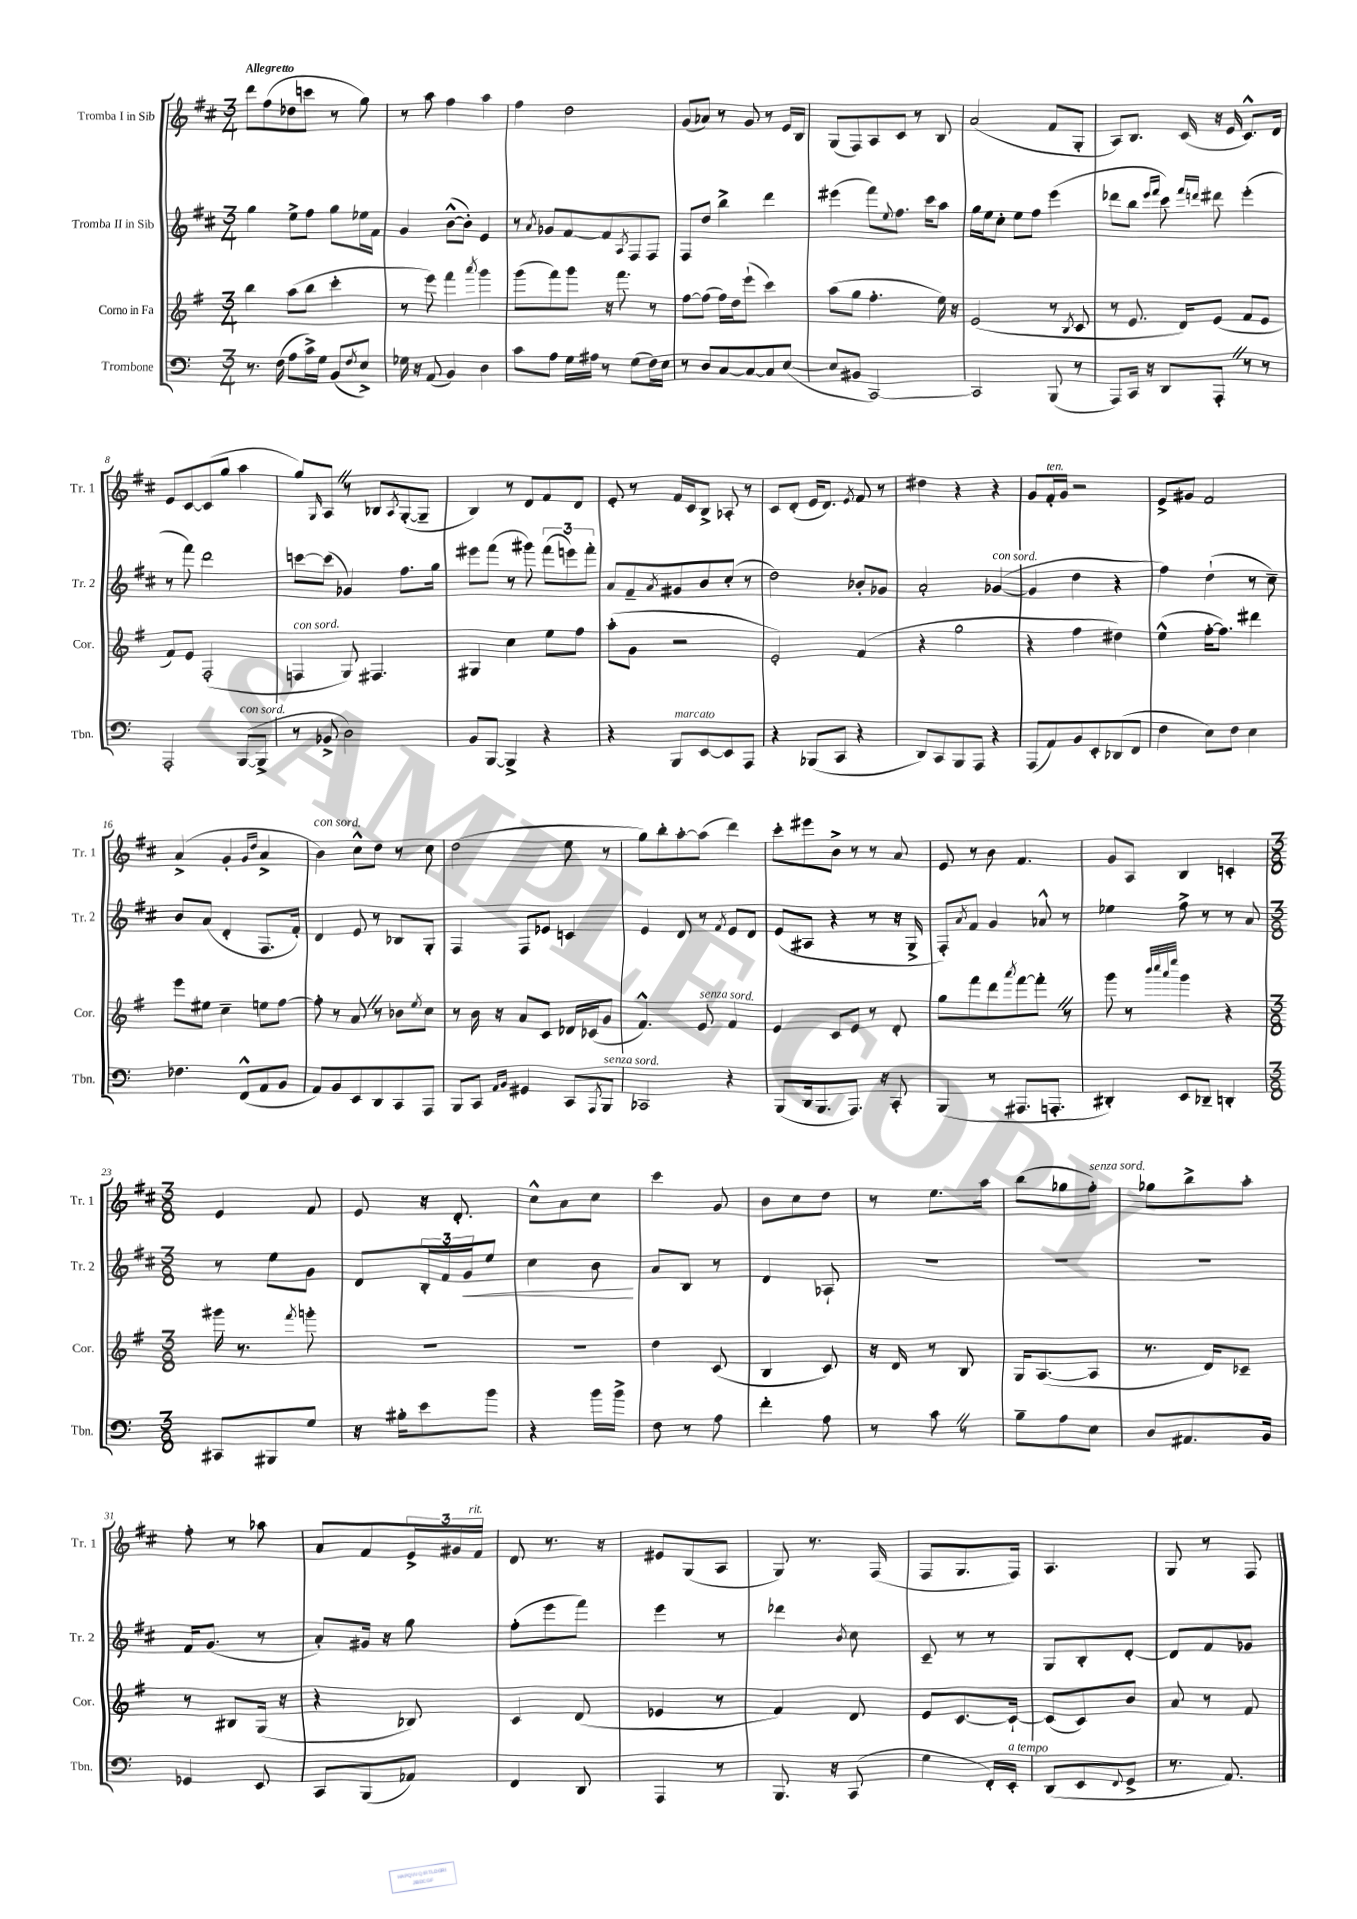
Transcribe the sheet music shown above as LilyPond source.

<<
\new StaffGroup <<
\new Staff = "s0" \with { instrumentName = "Tromba I in Sib" shortInstrumentName = "Tr. 1" } {
    \clef treble \key d \major \numericTimeSignature \time 3/4 \tempo "Allegretto"
    d'''8 fis''8( des''8 c'''8 r8 g''8) |
    r8 a''8 fis''4 a''4 |
    fis''4 d''2 |
    g'8( aes'8) r8 g'8 r8 e'16 b16 |
    g8( fis8) a8 cis'8 r8 b8 |
    a'2( fis'8 g8-. |
    a8) b8. cis'16( r16 e'16 cis'8.-^) d'16 |
    e'8 cis'8~ cis'8( g''8 a''4 |
    g''8) \grace { g16 } a8 \once \override BreathingSign.text = \markup { \musicglyph "scripts.caesura.straight" } \breathe r8 bes8 \acciaccatura { a8 } g8~-.( g8-- |
    b4) r8 d'8 fis'8 d'8 |
    e'8-. r8 fis'16 cis'16 b8-> aes8-. r8 |
    cis'8 d'8-.( e'16 d'8.) \acciaccatura { e'8 } fis'8 r8 |
    dis''4 r4 r4 |
    g'8 fis'16-.^\markup { \italic "ten." } g'16 r2 |
    e'8-> gis'8 fis'2 |
    a'4->( g'4-. \grace { g'16 d''16 } a'4-> |
    b'4^\markup { \italic "con sord." }) cis''8-^ d''8 r8 cis''8 |
    d''2( e''8 r8 |
    g''8) b''8-. a''8~-. a''8( d'''4) |
    cis'''8-. eis'''8 b'8-> r8 r8 a'8 |
    e'8 r8 b'8 fis'4. |
    g'8 a8 b4 c'4-. |
    \numericTimeSignature \time 3/8 e'4 fis'8 |
    e'8 r16 d'8.-. |
    cis''8-^ a'8 cis''8 |
    cis'''4 g'8 |
    b'8 cis''8 d''8 |
    r8 e''8. a''16 |
    b''8( ges''8 fis''8-.^\markup { \italic "senza sord." }) |
    ges''8 b''8-> a''8-. |
    fis''8-. r8 aes''8 |
    a'8 fis'8 \tuplet 3/2 { e'16-> gis'16 fis'16^\markup { \italic "rit." } } |
    d'8 r8. r16 |
    eis'8 g8( a8 |
    g8) r8. fis16( |
    fis8 g8. fis16) |
    a4. |
    g8 r8 fis8 \bar "|." |
}
\new Staff = "s1" \with { instrumentName = "Tromba II in Sib" shortInstrumentName = "Tr. 2" } {
    \clef treble \key d \major \numericTimeSignature \time 3/4
    g''4 e''8-> fis''8 g''8 ees''16 fis'16 |
    g'4 b'8~-^( b'8-.) e'4 |
    r8 \acciaccatura { a'8 } ges'8 fis'8~ fis'8 \acciaccatura { a8 } fis8 fis8 |
    fis8 d''8 b''4-> d'''4 |
    eis'''4( fis'''8) \appoggiatura { e''8 } fis''8. cis'''16 a''8 |
    g''16 e''16 cis''8-. e''8 fis''8 e'''4( |
    des'''8 b''8 \grace { e'''16 fis'''16 } cis'''8) \grace { fis'''16 d'''16 } dis'''8 e'''4-.( |
    r8 fis'''8) d'''2 |
    c'''8~ c'''8( ges'4) fis''8. g''16 |
    eis'''8 fis'''8( r8 gis'''8) \tuplet 3/2 { fis'''8( e'''8) fis'''8-. } |
    a'8 fis'8-- \acciaccatura { a'8 } gis'8 b'8 cis''8-.( r8 |
    d''2) bes'8-. ges'8 |
    a'2-. ges'4~^\markup { \italic "con sord." }( |
    ges'4 d''4 r4 |
    fis''4) d''4-!( r8 cis''8--) |
    b'8 a'8( d'4-. fis8. fis'16-.) |
    d'4 e'8 r8 bes8 g8-. |
    fis4 fis8 ees'8 c'4 |
    e'4 d'8 r8 \acciaccatura { fis'8 } e'8 d'8 |
    e'8( ais8 r4 r8 r16 g16-> |
    fis8-.) \acciaccatura { a'8 } fis'8 g'4 aes'8-^ r8 |
    ees''4 fis''8-> r8 r8 a'8 |
    \numericTimeSignature \time 3/8 r8 e''8 g'8 |
    d'8 \tuplet 3/2 { b16-. fis'16 g'16\< } e''8 |
    cis''4 b'8\! |
    a'8 b8 r8 |
    d'4 aes8-! |
    R4. |
    R4. |
    R4. |
    fis'16 g'8.( r8 |
    a'8-.) gis'16 r16 g''8 |
    fis''8-.( e'''8 fis'''8) |
    e'''4 r8 |
    des'''4 \acciaccatura { b'8 } cis''8 |
    cis'8-- r8 r8 |
    g8 b8-. d'8~-. |
    d'8 fis'8 ges'8 \bar "|." |
}
\new Staff = "s2" \with { instrumentName = "Corno in Fa" shortInstrumentName = "Cor." } {
    \clef treble \key g \major \numericTimeSignature \time 3/4
    b''4 a''8( b''8 c'''4-. |
    r8 e'''8) fis'''4 \acciaccatura { a'''8 } g'''4 |
    g'''8( fis'''8) g'''8 r16 fis'''8. r8 |
    fis''8~ fis''8( fis''16) d''16 e'''8-!( c'''4) |
    a''8( g''8 fis''4.-. e''16) r16 |
    e'2( r8 \acciaccatura { b8 } c'8 |
    r8 e'8. d'16) e'8( fis'8 e'8 |
    fis'8) e'8 fis2-.( |
    f4^\markup { \italic "con sord." } g8) fis4. |
    gis4 c''4 e''8 fis''8 |
    a''8-.( g'8 r2 |
    e'2-.) fis'4( |
    r4 g''2 |
    r4 fis''4 dis''4) |
    e''4-^( fis''16~-. fis''8.) dis'''4 |
    e'''8 eis''8 c''4-- e''8 fis''8~ |
    fis''8-. r8 a'8 \once \override BreathingSign.text = \markup { \musicglyph "scripts.caesura.straight" } \breathe r8 bes'8 \acciaccatura { e''8 } c''8 |
    r8 b'16 r16 a'8 c'8 des'16 ces'16( g'8 |
    fis'4.-^) e'8^\markup { \italic "senza sord." } fis'4 |
    e'4 c'8 e'8 r8 d'8-. |
    g''8 fis'''8 d'''8 \acciaccatura { a'''8 } fis'''8~ fis'''8-. \once \override BreathingSign.text = \markup { \musicglyph "scripts.caesura.straight" } \breathe r8 |
    g'''8 r8 \grace { b'''32 c''''32 a'''32 e''''32 } g'''4 r4 |
    \numericTimeSignature \time 3/8 gis'''16 r8. \acciaccatura { fis'''8 } g'''8-. |
    R4. |
    R4. |
    d''4 c'8( |
    b4 c'8) |
    r16 d'16 r8 b8 |
    g16 a8.~( a8 |
    r8. d'16) ces'8-- |
    r8 bis8 g16( r16 |
    r4 bes8) |
    c'4 d'8( |
    ees'4 r8 |
    fis'4) d'8 |
    e'8 c'8.~ c'16~-! |
    c'8( c'8) b'8 |
    a'8 r8 fis'8 \bar "|." |
}
\new Staff = "s3" \with { instrumentName = "Trombone" shortInstrumentName = "Tbn." } {
    \clef bass \key c \major \numericTimeSignature \time 3/4
    r8. f16( a8 c'16->) g16 b,8( \acciaccatura { f8 } e8->) |
    ges16 r16 a,8( b,4) d4 |
    c'8 a8 g16 ais16 r8 g8( f16) e16 |
    r8 d8 c8~ c8~ c8 e8~( |
    e8 bis,8 c,2~) |
    c,2 b,,8( r8 |
    a,,8) c,16 r16 d,8 a,,8-. \once \override BreathingSign.text = \markup { \musicglyph "scripts.caesura.straight" } \breathe r8 r8 |
    a,,2-. b,,8~^\markup { \italic "con sord." }( b,,8-> |
    r8 bes,8-> d2) |
    b,8 b,,8~ b,,4-> r4 |
    r4 b,,8^\markup { \italic "marcato" } e,8~ e,8 a,,8 |
    r4 bes,,8( c,8 r4 |
    d,8) c,8 b,,8 a,,8 r4 |
    a,,8( a,8) b,8 e,8-. des,8( f,8 |
    f4 e8) f8 e4 |
    fes4. f,8-^( a,8 b,8 |
    a,8) b,8 e,8 d,8 c,8 a,,8 |
    b,,8 c,8 \grace { a,16 b,16 } gis,4 c,8 \acciaccatura { a,,8 } b,,8^\markup { \italic "senza sord." } |
    ces,2 r4 |
    b,,8( d,16 b,,8. a,,8.) r16 c,8-. |
    b,,4( r8 ais,,8. a,,8.-. |
    dis,4-.) e,8 des,8-- d,4-. |
    \numericTimeSignature \time 3/8 cis,8 bis,,8 g8 |
    r16 bis16-. e'8 b'8 |
    r4 b'16 b'16-> |
    f8 r8 a8 |
    f'4-. a8 |
    r8 c'8 \once \override BreathingSign.text = \markup { \musicglyph "scripts.caesura.straight" } \breathe r8 |
    b8-- a8 e8 |
    d8 ais,8. b,16 |
    ges,4 e,8 |
    c,8 b,,8( aes,8) |
    f,4 d,8 |
    a,,4 r8 |
    b,,8. r16 c,8( |
    g4 f,16-.) e,16-.^\markup { \italic "a tempo" } |
    d,8( e,8 \appoggiatura { f,8 } g,8-> |
    r8. a,8.) \bar "|." |
}
>>
>>
